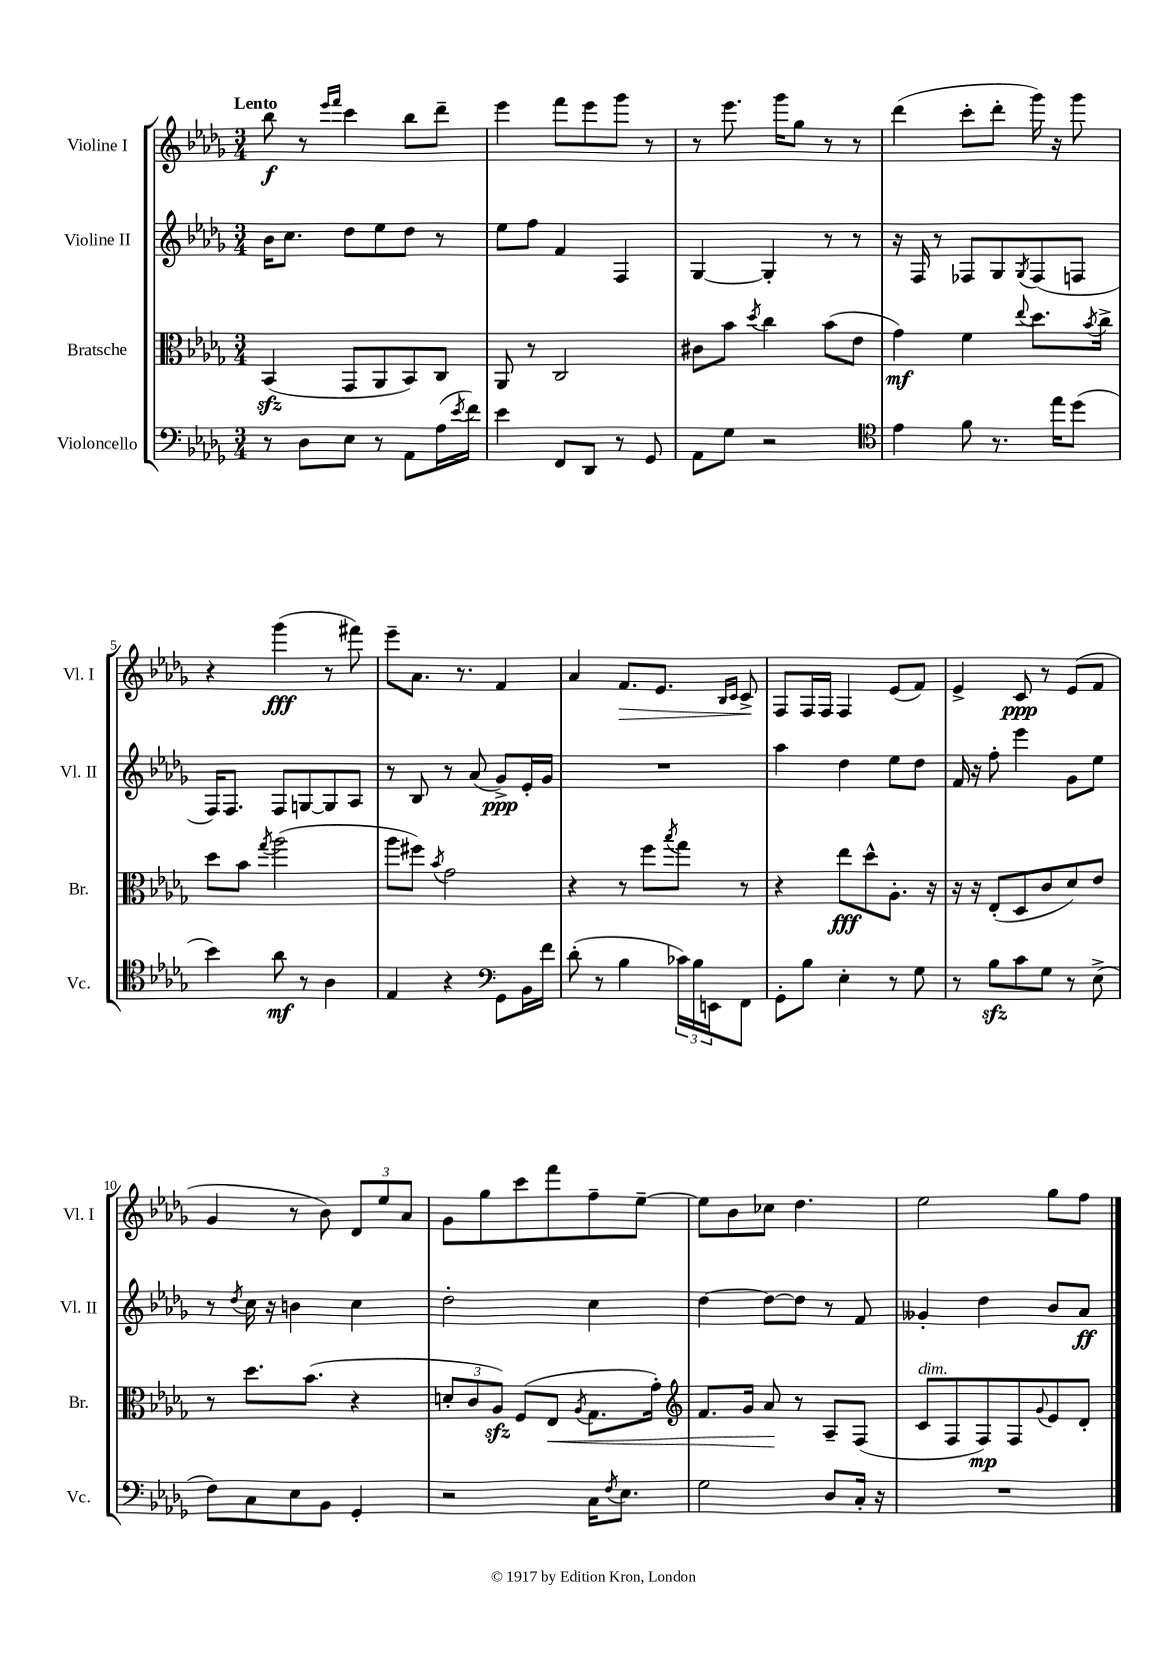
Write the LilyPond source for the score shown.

<<
\new StaffGroup <<
\new Staff = "s0" \with { instrumentName = "Violine I" shortInstrumentName = "Vl. I" } {
    \clef treble \key des \major \numericTimeSignature \time 3/4 \tempo "Lento"
    bes''8\f r8 \grace { ees'''16 f'''16 } c'''4 bes''8 des'''8-- |
    ees'''4 f'''8 ees'''8 ges'''8 r8 |
    r8 ees'''8. ges'''16 ges''8 r8 r8 |
    des'''4( c'''8-. des'''8-. ges'''16) r16 ges'''8 |
    r4 ges'''4\fff( r8 fis'''8) |
    ees'''8-- aes'8. r8. f'4 |
    aes'4 f'8.\> ees'8. \grace { bes16 c'16 } c'8->\! |
    f8 f16 f16 f4 ees'8( f'8) |
    ees'4-> c'8\ppp r8 ees'8( f'8 |
    ges'4 r8 bes'8) \tuplet 3/2 { des'8 ees''8 aes'8 } |
    ges'8 ges''8 c'''8 f'''8 f''8-- ees''8~-- |
    ees''8 bes'8 ces''8 des''4. |
    ees''2 ges''8 f''8 \bar "|." |
}
\new Staff = "s1" \with { instrumentName = "Violine II" shortInstrumentName = "Vl. II" } {
    \clef treble \key des \major \numericTimeSignature \time 3/4
    bes'16 c''8. des''8 ees''8 des''8 r8 |
    ees''8 f''8 f'4 f4 |
    ges4~ ges4-. r8 r8 |
    r16 f16 r8 fes8 ges8 \acciaccatura { ges8 } fes8( f8 |
    f16) f8. f8 g8~ g8 aes8 |
    r8 bes8 r8 aes'8( ges'8->\ppp) ees'16-. ges'16 |
    R2. |
    aes''4 des''4 ees''8 des''8 |
    f'16 r16 f''8-. ees'''4 ges'8 ees''8 |
    r8 \acciaccatura { des''8 } c''16 r16 b'4 c''4 |
    des''2-. c''4 |
    des''4~ des''8~ des''8 r8 f'8 |
    geses'4-. des''4 bes'8 aes'8\ff \bar "|." |
}
\new Staff = "s2" \with { instrumentName = "Bratsche" shortInstrumentName = "Br." } {
    \clef alto \key des \major \numericTimeSignature \time 3/4
    bes,4\sfz( ges,8 aes,8 bes,8) c8 |
    aes,8 r8 c2 |
    cis'8 bes'8 \acciaccatura { des''8 } c''4 bes'8( ees'8 |
    ges'4\mf) f'4 \appoggiatura { ees''8 } des''8. \acciaccatura { bes'8 } c''16-> |
    des''8 bes'8 \acciaccatura { ges''8 } aes''2( |
    aes''8 fis''8) \acciaccatura { bes'8 } ges'2 |
    r4 r8 f''8 \acciaccatura { bes''8 } ges''8 r8 |
    r4 ees''8\fff des''8-^ aes8.-. r16 |
    r16 r16 ees8-.( des8 c'8 des'8) ees'8 |
    r8 des''8. bes'8.( r4 |
    \tuplet 3/2 { d'8-. c'8 aes8\sfz) } f8( ees8\< \acciaccatura { aes8 } ges8. ges'16-.) |
    \clef treble f'8. ges'16 aes'8\! r8 aes8-- f8( |
    c'8^\markup { \italic "dim." } f8 f8\mp) f8 \appoggiatura { ges'8 } ees'8 des'8-. \bar "|." |
}
\new Staff = "s3" \with { instrumentName = "Violoncello" shortInstrumentName = "Vc." } {
    \clef bass \key des \major \numericTimeSignature \time 3/4
    r8 des8 ees8 r8 aes,8 aes16( \acciaccatura { ees'8 } f'16) |
    ees'4 f,8 des,8 r8 ges,8 |
    aes,8 ges8 r2 |
    \clef tenor ees'4 f'8 r8. ees''16 des''8( |
    bes'4) aes'8\mf r8 aes4 |
    ees4 r4 \clef bass ges,8 bes,16 f'16 |
    des'8-.( r8 bes4 \tuplet 3/2 { ces'16) bes16 e,16 } f,8 |
    ges,8-. bes8 ees4-. r8 ges8 |
    r8 bes8\sfz c'8 ges8 r8 ees8->( |
    f8) c8 ees8 bes,8 ges,4-. |
    r2 c16 \acciaccatura { f8 } ees8. |
    ges2 des8 c16-. r16 |
    R2. \bar "|." |
}
>>
>>
